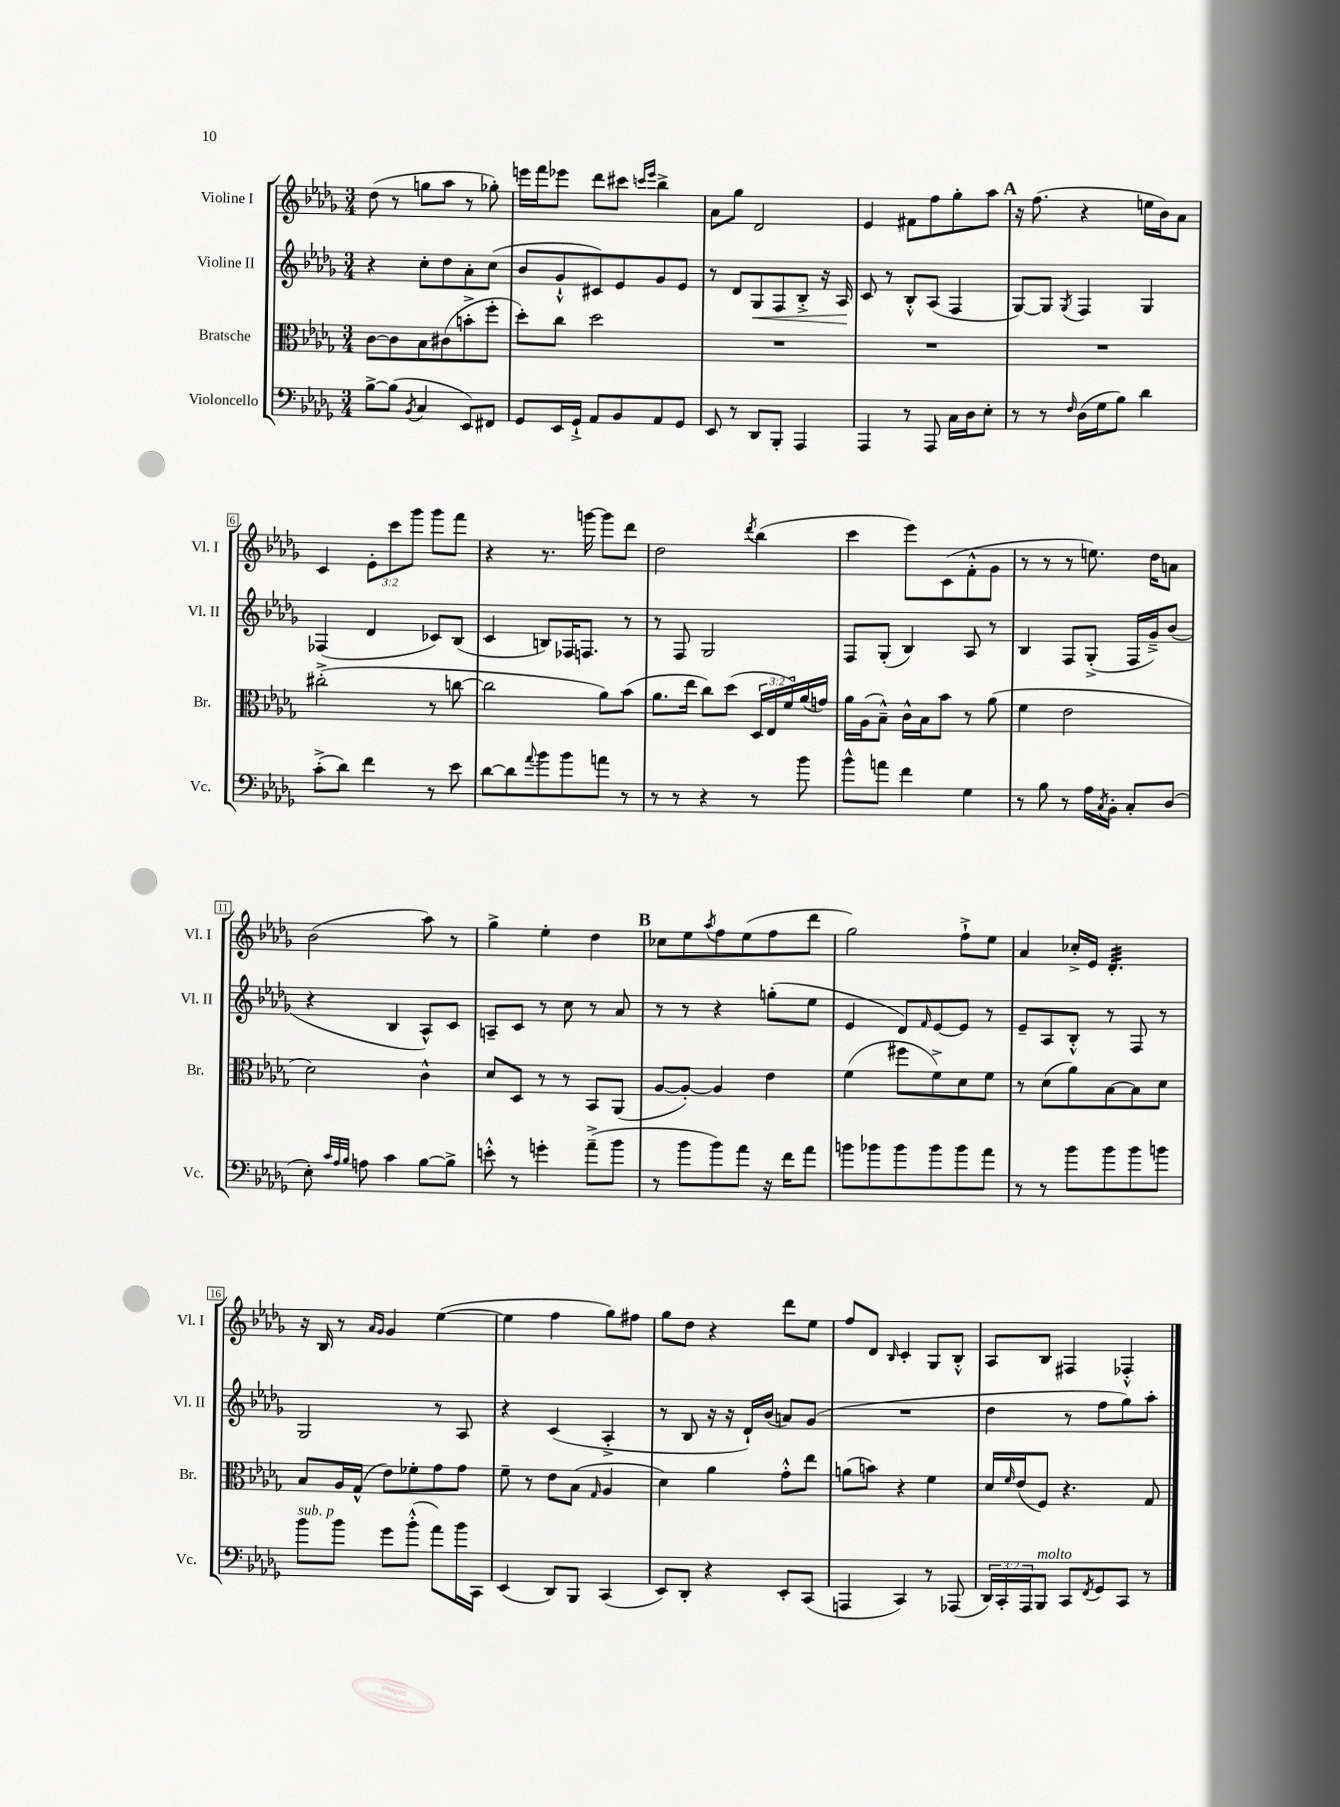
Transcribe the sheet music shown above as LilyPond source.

<<
\new StaffGroup <<
\new Staff = "s0" \with { instrumentName = "Violine I" shortInstrumentName = "Vl. I" } {
    \clef treble \key des \major \numericTimeSignature \time 3/4 \override Staff.TupletNumber.text = #tuplet-number::calc-fraction-text
    des''8( r8 g''8 aes''8 r8 ges''8-.) |
    e'''16 f'''16 ees'''8 des'''8 cis'''8 \grace { c'''16 ees'''16 } bes''4-> |
    aes'8 ges''8 des'2 |
    ees'4 fis'8 f''8 ges''8-. aes''8 |
    \mark \markup { \bold "A" } r16 f''8.( r4 e''16 bes'16) aes'8 |
    c'4 \tuplet 3/2 { ees'8-. c'''8 ges'''8 } ges'''8 f'''8 |
    r4 r8. g'''16~ g'''8 des'''8 |
    des''2 \acciaccatura { des'''8 } bes''4( |
    c'''4 ees'''8) c'8( f'8-.-^ ges'8 |
    r8 r8 r8 e''8.) des''16 a'8 |
    bes'2( aes''8) r8 |
    ges''4-> ees''4-. des''4 |
    \mark \markup { \bold "B" } ces''8 ees''8 \acciaccatura { aes''8 } f''8 ees''8( f''8 des'''8 |
    ges''2) f''8-!-> ees''8 |
    aes'4 ces''16-.-> ees'16 des'4.:32-. |
    r16 bes16 r8 \grace { aes'16 ges'16 } ges'4 ees''4~( |
    ees''4 f''4 ges''8) fis''8 |
    ges''8 des''8 r4 des'''8 ees''8 |
    f''8 des'8 \grace { bes16 } c'4-. ges8 bes8-.-^ |
    aes8 bes8 fis4 fes4-.-^ \bar "|." |
}
\new Staff = "s1" \with { instrumentName = "Violine II" shortInstrumentName = "Vl. II" } {
    \clef treble \key des \major \numericTimeSignature \time 3/4
    r4 c''8-. des''8 aes'8-. c''8( |
    bes'8 ges'8-!-^ cis'8) ees'8 ges'8 ees'8 |
    r8 des'8 ges8\< f8 bes8-.-> r16 aes16\! |
    c'8 r8 bes8-.-^ aes8( f4 |
    \mark \markup { \bold "A" } ges8~) ges8 \acciaccatura { ges8 } f4 ges4 |
    fes4( des'4 ces'8) bes8( |
    c'4 b8) fes16 f8. r8 |
    r8 f8 ges2 |
    f8 ges8-.( bes4) aes8 r8 |
    bes4 f8 ges8-.->( f16 ges'16--->) bes'8( |
    r4 bes4 aes8-^) c'8 |
    a8-- c'8 r8 c''8 r8 aes'8 |
    \mark \markup { \bold "B" } r8 r8 r4 g''8-.( ees''8 |
    ees'4 des'8) \grace { f'16 } ees'8~ ees'8 r8 |
    ees'8-- aes8 bes8-.-^ r8 f8 r8 |
    ges2 r8 aes8 |
    r4 c'4( aes4-.-> |
    r8 bes8 r16 r16 des'16-!) bes'16( a'8) ges'8( |
    R2. |
    des''4 r8 f''8 ges''8) aes''8-. \bar "|." |
}
\new Staff = "s2" \with { instrumentName = "Bratsche" shortInstrumentName = "Br." } {
    \clef alto \key des \major \numericTimeSignature \time 3/4 \override Staff.TupletNumber.text = #tuplet-number::calc-fraction-text
    c'8~ c'8 bes8 cis'8( b'8-.-> f''8-. |
    des''8-.) c''8 des''2 |
    R2. |
    R2. |
    \mark \markup { \bold "A" } R2. |
    cis''2-.->( r8 c''8~ |
    c''2 aes'8) bes'8( |
    aes'8. ees''16 c''8) des''8( \tuplet 3/2 { des16 ees16 f'16) } aes'16( g'16) |
    aes'16 aes16( bes8---^) c'16-^ bes16 bes'8 r8 aes'8( |
    f'4 ees'2 |
    des'2) c'4-^ |
    des'8 des8 r8 r8 bes,8 aes,8( |
    \mark \markup { \bold "B" } aes8~ aes8~-.) aes4 ees'4 |
    f'4( fis''8 f'8->) des'8 f'8 |
    r8 des'8( aes'8) bes8~ bes8 des'8 |
    bes8 aes16 ges16-^( ees'8) fes'8-. ges'8 ges'8 |
    f'8-- r8 ees'8 bes8( \grace { ges16 } aes4 |
    des'4) aes'4 ges'8-.-^ ees''8 |
    a'8( b'8) r4 f'4 |
    des'16 \grace { f'16 } ees'16( f8) r4. ges8 \bar "|." |
}
\new Staff = "s3" \with { instrumentName = "Violoncello" shortInstrumentName = "Vc." } {
    \clef bass \key des \major \numericTimeSignature \time 3/4 \override Staff.TupletNumber.text = #tuplet-number::calc-fraction-text
    bes8~-> bes8( \acciaccatura { bes,8 } c4 ees,8) fis,8 |
    ges,8 ees,16 ges,16-!-> aes,8 bes,8 aes,8 ges,8 |
    ees,8 r8 des,8 bes,,8-. aes,,4 |
    aes,,4 r8 aes,,8 c16 des16 ees8-. |
    \mark \markup { \bold "A" } r8 r8 \grace { f16 } des16( ges16 bes8) des'4 |
    c'8-.->( des'8) f'4 r8 ees'8 |
    des'8~ des'8 \appoggiatura { aes'8 } bes'8 bes'8 a'8 r8 |
    r8 r8 r4 r8 bes'8 |
    bes'8-^ a'8 f'4 ges4 |
    r8 bes8 r8 aes16 \acciaccatura { c8 } bes,16-. c8-. des8( |
    ees8-.) \grace { c'32 aes32 bes32 } a8 c'4 bes8~ bes8-> |
    e'8-.-^ r8 g'4-. aes'8--->( bes'8 |
    \mark \markup { \bold "B" } r8 bes'8 bes'8) aes'8 r16 f'16 aes'8 |
    b'8 bes'8 bes'8 bes'8 bes'8 aes'8 |
    r8 r8 bes'8 bes'8 bes'8 b'8 |
    bes'8^\markup { \italic "sub. p" } bes'8 ges'8 bes'8-.-^( aes'8) bes'16 c,16 |
    ees,4( des,8) bes,,8 c,4( |
    ees,8) des,8-. r4 ees,8-. c,8( |
    a,,4 c,4) r8 aes,,8( |
    \tuplet 3/2 { des,16) c,16-. aes,,16 } bes,,8^\markup { \italic "molto" } c,8 \acciaccatura { f,8 } ges,8 c,8 r8 \bar "|." |
}
>>
>>
\layout { \context { \Score \override BarNumber.stencil = #(make-stencil-boxer 0.1 0.3 ly:text-interface::print) } }
